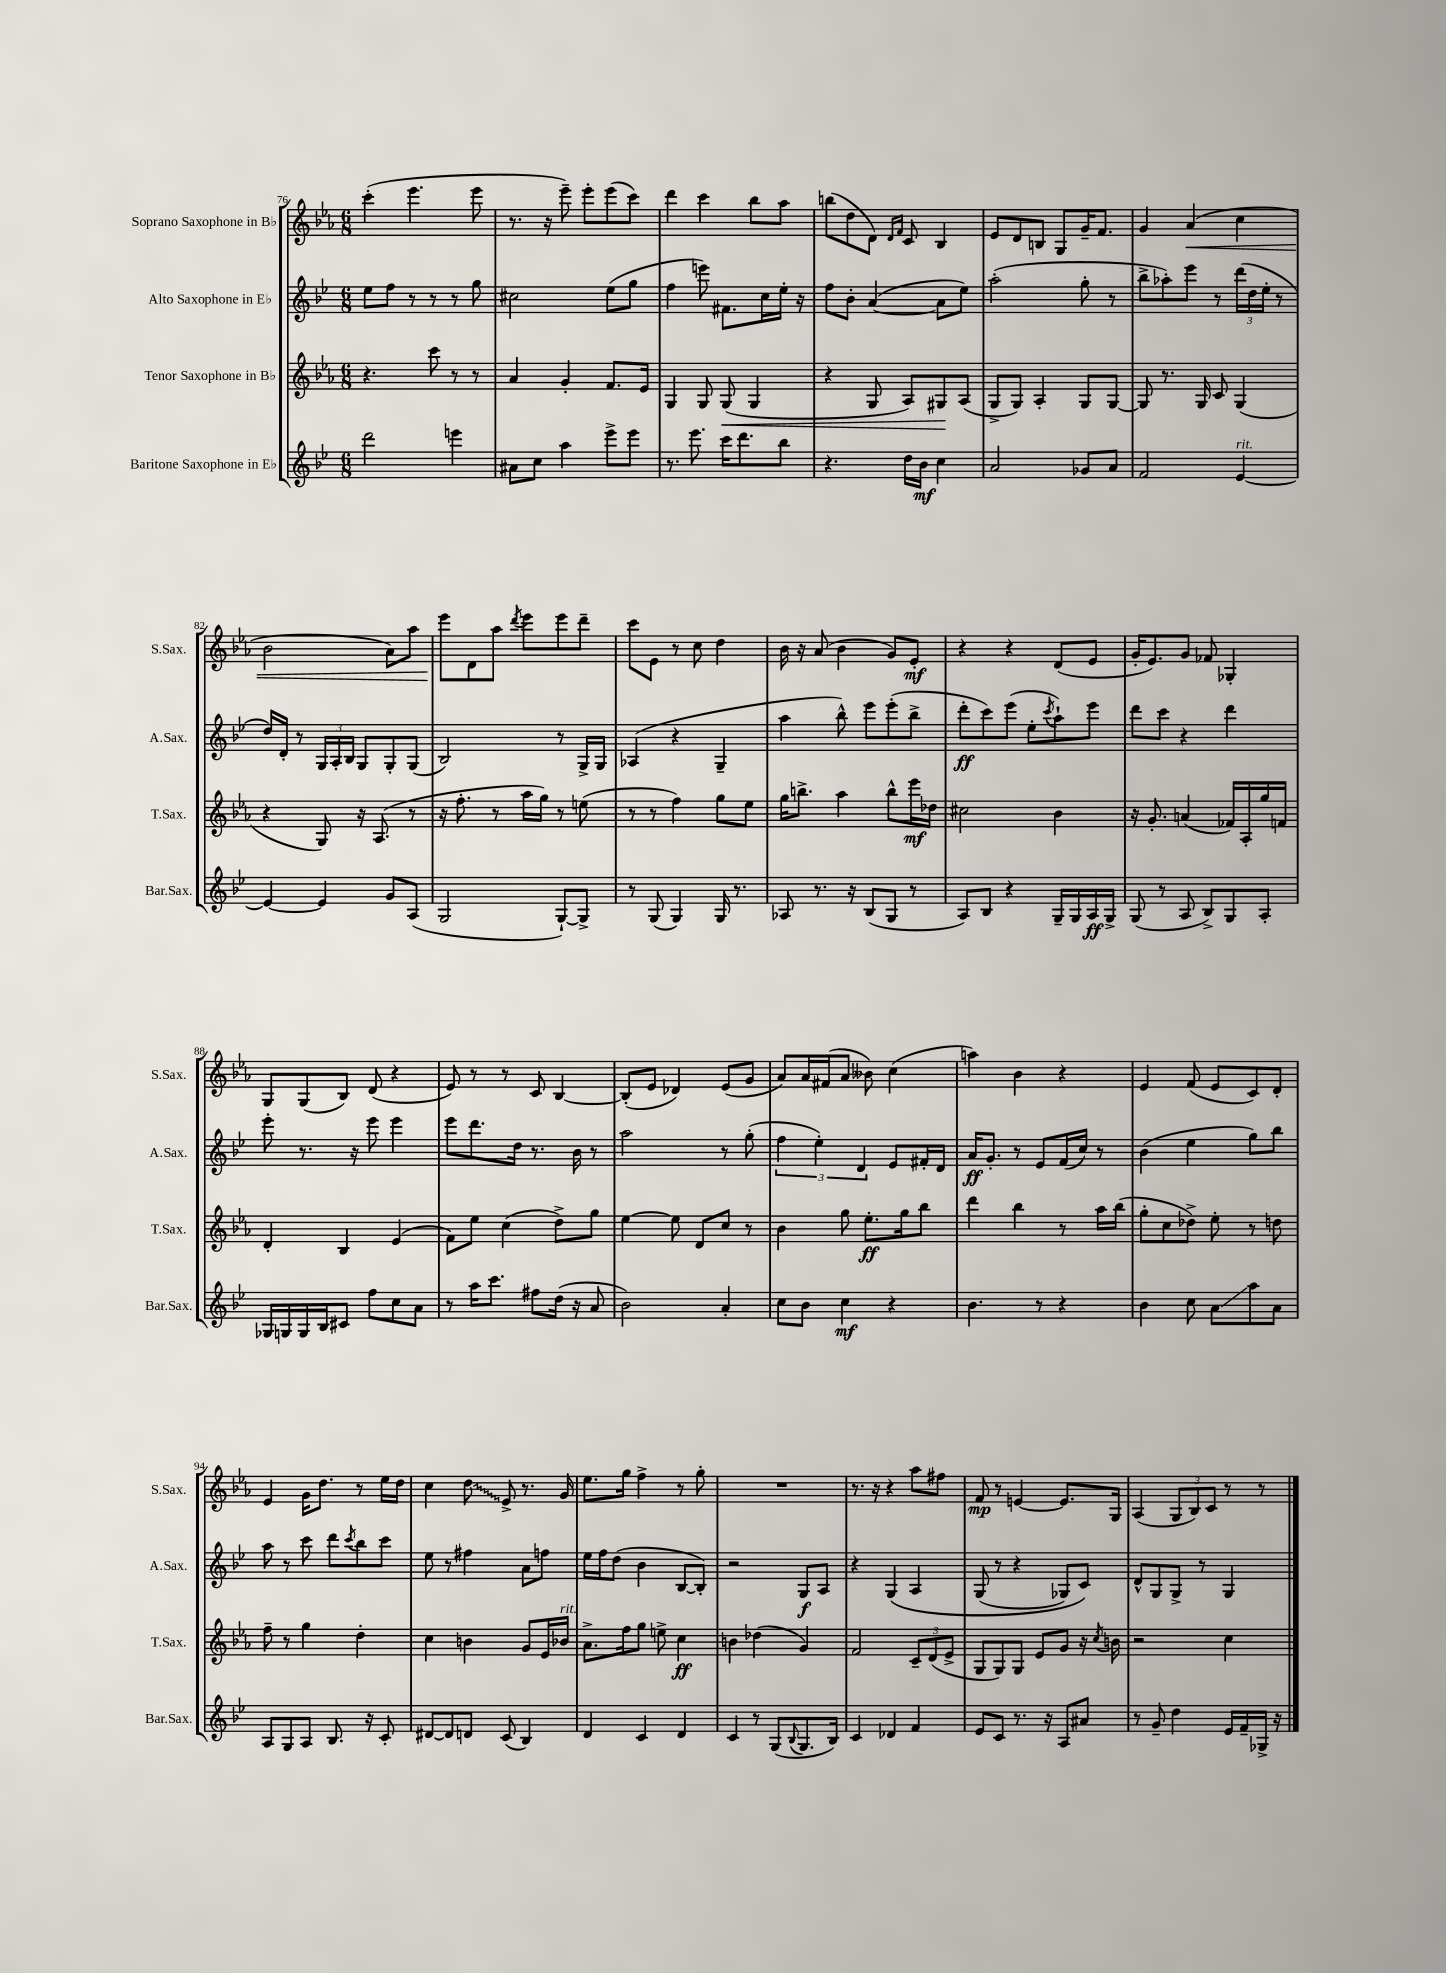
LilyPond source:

<<
\new StaffGroup <<
\new Staff = "s0" \with { instrumentName = "Soprano Saxophone in Bb" shortInstrumentName = "S.Sax." } {
    \clef treble \key ees \major \numericTimeSignature \time 6/8
    c'''4-.( ees'''4. ees'''8 |
    r8. r16 ees'''8--) ees'''8-. ees'''8( c'''8) |
    d'''4 c'''4 bes''8 aes''8 |
    b''8( d''8 d'8) \grace { d'16 f'16 } c'8 bes4 |
    ees'8 d'8 b8 g8 g'16-- f'8. |
    g'4 aes'4\<( c''4 |
    bes'2 aes'8) aes''8 |
    ees'''8\! d'8 aes''8 \acciaccatura { d'''8 } ees'''8 ees'''8 d'''8-- |
    c'''8 ees'8 r8 c''8 d''4 |
    bes'16 r16 aes'8( bes'4 g'8) ees'8-.\mf |
    r4 r4 d'8( ees'8 |
    g'16-. ees'8.) g'8 fes'8 ges4-. |
    g8 g8( bes8) d'8( r4 |
    ees'8) r8 r8 c'8 bes4~ |
    bes8-.( ees'8 des'4) ees'8( g'8 |
    aes'8) aes'16 fis'16( aes'8 beses'8) c''4( |
    a''4) bes'4 r4 |
    ees'4 f'8( ees'8 c'8) d'8-. |
    ees'4 g'16 d''8. r8 ees''16 d''16 |
    c''4 \once \override Glissando.style = #'zigzag d''8\glissando ees'8-> r8. g'16 |
    ees''8. g''16 f''4-> r8 g''8-. |
    R2. |
    r8. r16 r4 aes''8 fis''8 |
    f'8\mp r8 e'4~ e'8. g16 |
    aes4( \tuplet 3/2 { g8 bes8) c'8 } r8 r8 \bar "|." |
}
\new Staff = "s1" \with { instrumentName = "Alto Saxophone in Eb" shortInstrumentName = "A.Sax." } {
    \clef treble \key bes \major \numericTimeSignature \time 6/8
    ees''8 f''8 r8 r8 r8 g''8 |
    cis''2 ees''8( g''8 |
    f''4 e'''8) fis'8. c''16 ees''16-. r16 |
    f''8 bes'8-. a'4~( a'8 ees''8) |
    a''2-.( g''8-. r8 |
    bes''8-> aes''8-.) ees'''8 r8 \tuplet 3/2 { d'''16( d''16 ees''16-. } r8 |
    d''16) d'16-. r8 \tuplet 3/2 { g16 a16-. bes16 } g8 g8-. g8( |
    bes2) r8 g16-> g16 |
    aes4( r4 g4-- |
    a''4 bes''8-^) ees'''8 ees'''8-.( bes''8-> |
    d'''8-.\ff c'''8) ees'''8( ees''8-. \acciaccatura { c'''8 } a''8-!) ees'''8 |
    d'''8 c'''8 r4 d'''4 |
    ees'''8-. r8. r16 ees'''8 ees'''4 |
    ees'''8 d'''8. d''16 r8. bes'16 r8 |
    a''2 r8 g''8-.( |
    \tuplet 3/2 { f''4 ees''4-.) d'4 } ees'8 fis'16-. d'16 |
    a'16\ff g'8.-. r8 ees'8 f'16( c''16) r8 |
    bes'4( ees''4 g''8) bes''8 |
    a''8 r8 c'''8 d'''8 \acciaccatura { c'''8 } bes''8 c'''8 |
    ees''8 r8 fis''4 a'8 f''8 |
    ees''16 f''16 d''8( bes'4 bes8~ bes8-.) |
    r2 g8\f a8 |
    r4 g4\( a4 |
    g8( r8 r4 ges8) c'8\) |
    d'8-^ g8 g8-> r8 g4 \bar "|." |
}
\new Staff = "s2" \with { instrumentName = "Tenor Saxophone in Bb" shortInstrumentName = "T.Sax." } {
    \clef treble \key ees \major \numericTimeSignature \time 6/8
    r4. c'''8 r8 r8 |
    aes'4 g'4-. f'8. ees'16 |
    g4 g8 g8\<( g4 |
    r4 g8 aes8) gis8\! aes8( |
    g8-> g8) aes4-. g8 g8~ |
    g8 r8. g16 c'8 g4( |
    r4 g8) r16 aes8.( r8 |
    r16 f''8.-. r8 aes''16 g''16) r8 e''8( |
    r8 r8 f''4) g''8 ees''8 |
    g''16 b''8.-> aes''4 b''8-^ ees'''16\mf des''16 |
    cis''2 bes'4 |
    r16 g'8.-. a'4( fes'16) aes16-. g''16 f'16 |
    d'4-. bes4 ees'4( |
    f'8) ees''8 c''4( d''8->) g''8 |
    ees''4~ ees''8 d'8 c''8 r8 |
    bes'4 g''8 ees''8.-.\ff g''16 bes''8 |
    d'''4 bes''4 r8 aes''16 bes''16( |
    g''8-. c''8 des''8->) ees''8-. r8 d''8 |
    f''8-- r8 g''4 d''4-. |
    c''4 b'4 g'8 ees'16 bes'16^\markup { \italic "rit." } |
    aes'8.-> f''16 g''8 e''8-> c''4\ff |
    b'4 des''4( g'4) |
    f'2 \tuplet 3/2 { c'8-- d'8( ees'8-> } |
    g8 g8) g8 ees'8 g'8 r16 \acciaccatura { c''8 } b'16 |
    r2 c''4 \bar "|." |
}
\new Staff = "s3" \with { instrumentName = "Baritone Saxophone in Eb" shortInstrumentName = "Bar.Sax." } {
    \clef treble \key bes \major \numericTimeSignature \time 6/8
    d'''2 e'''4 |
    ais'8 c''8 a''4 ees'''8-> ees'''8 |
    r8. ees'''8. c'''16 d'''8. bes''8 |
    r4. d''16 bes'16\mf c''4 |
    a'2 ges'8 a'8 |
    f'2 ees'4~^\markup { \italic "rit." } |
    ees'4~ ees'4 g'8 a8( |
    g2 g8~-!) g8-> |
    r8 g8( g4) g16 r8. |
    aes8 r8. r16 bes8( g8 r8 |
    a8) bes8 r4 g16-- g16 a16\ff g16-> |
    g8( r8 a8 bes8->) g8 a8-. |
    ges16 g16 g16 bes16 cis'8 f''8 c''8 a'8 |
    r8 a''16 c'''8. fis''8 d''16( r16 a'8 |
    bes'2) a'4-. |
    c''8 bes'8 c''4\mf r4 |
    bes'4. r8 r4 |
    bes'4 c''8 a'8\glissando a''8 a'8 |
    a8 g8 a8 bes8. r16 c'8-. |
    dis'8~ dis'8 d'8 c'8( bes4) |
    d'4 c'4 d'4 |
    c'4 r8 g8( \appoggiatura { bes8 } g8. bes16) |
    c'4 des'4 f'4 |
    ees'8 c'8 r8. r16 a8 ais'8 |
    r8 g'8-- d''4 ees'16 f'16-- ges16-> r16 \bar "|." |
}
>>
>>
\layout { \context { \Score currentBarNumber = #76 } }
